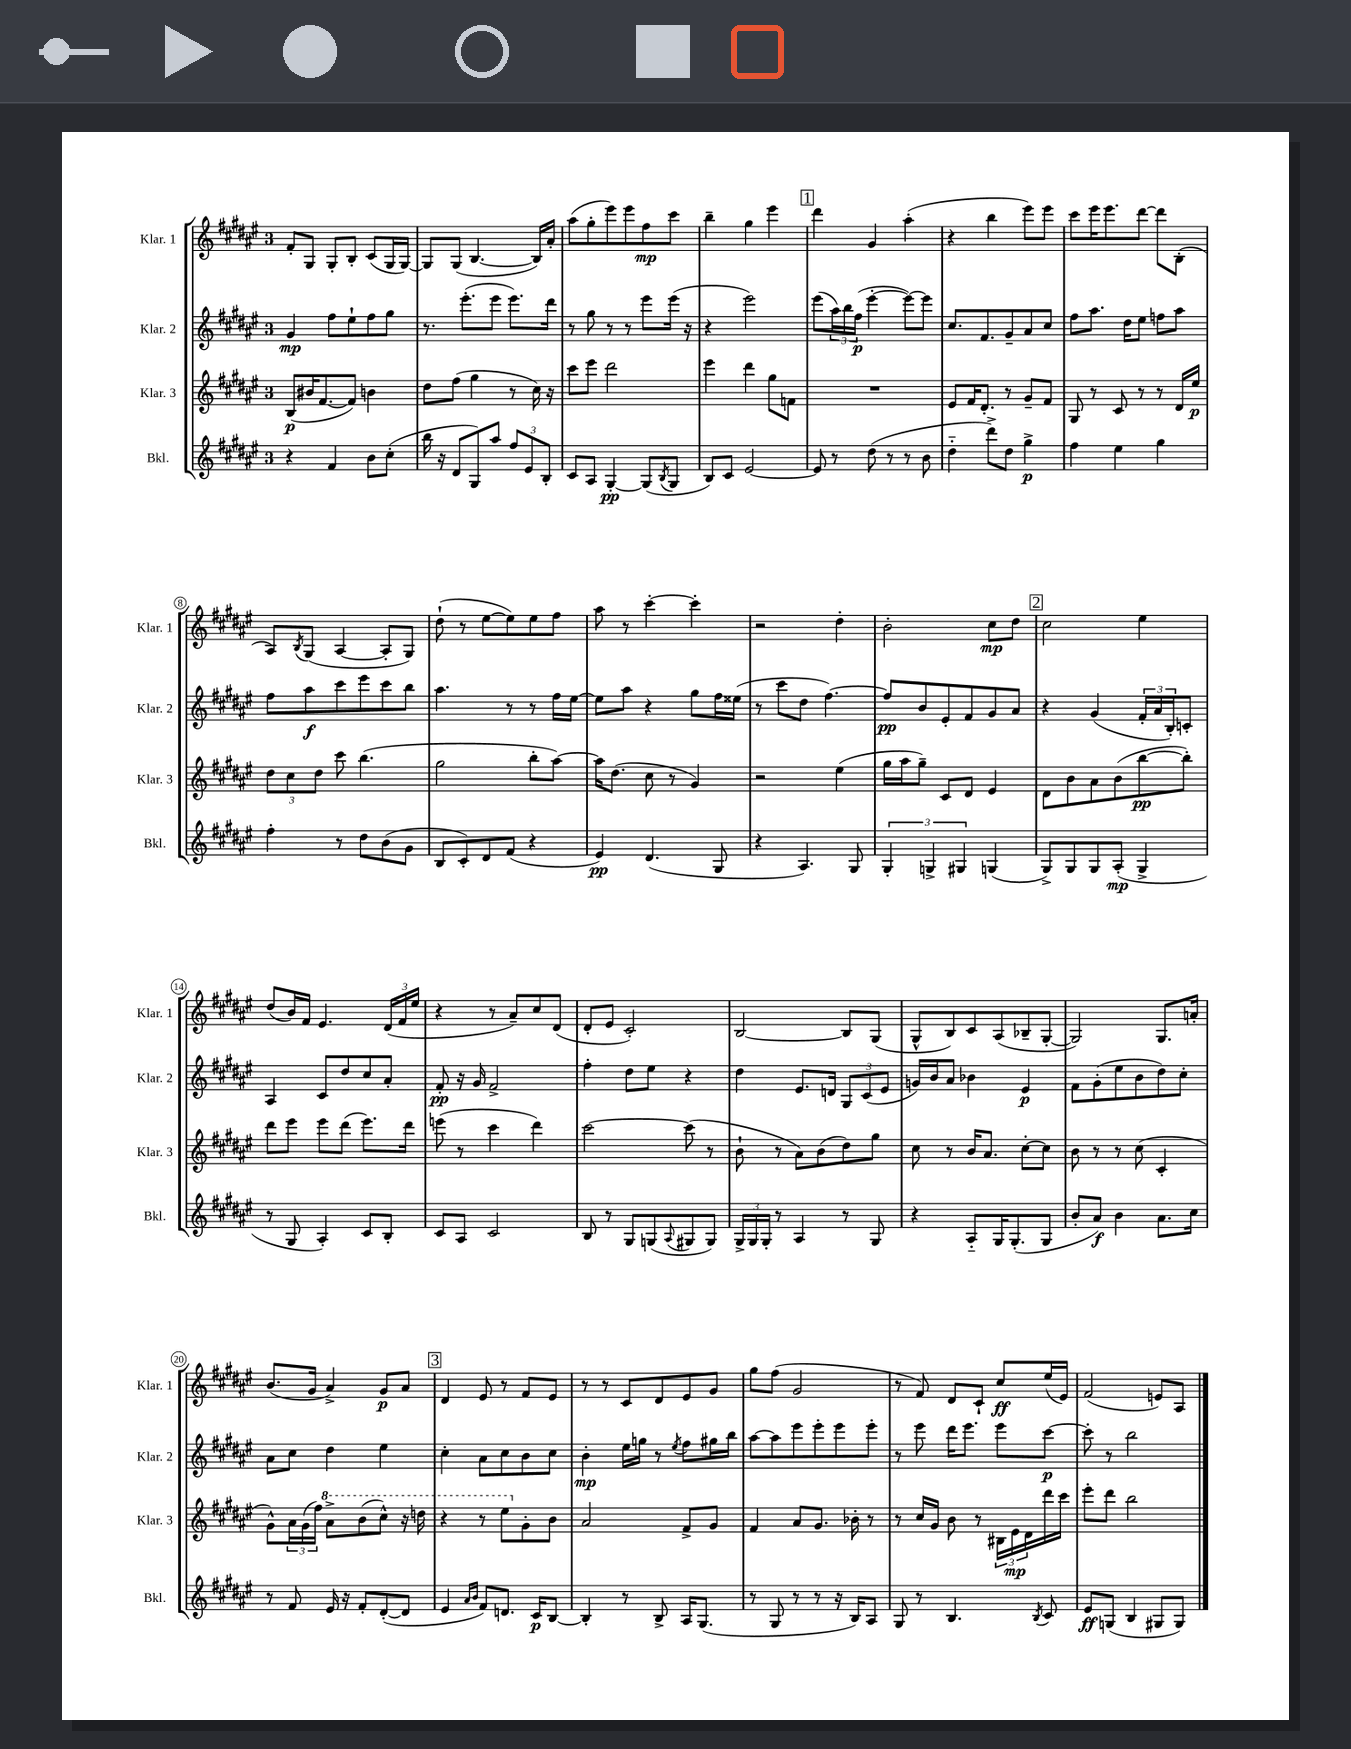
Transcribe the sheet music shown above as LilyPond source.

<<
\new StaffGroup <<
\new Staff = "s0" \with { instrumentName = "Klar. 1" shortInstrumentName = "Klar. 1" } {
    \clef treble \key fis \major \once \override Staff.TimeSignature.style = #'single-digit \time 3/4
    fis'8-. gis8 gis8-. b8-. cis'8( gis16 gis16~) |
    gis8 gis8( b4.~ b16) ais'16-. |
    ais''8( gis''8-. eis'''8) eis'''8 fis''8\mp cis'''8 |
    b''4-- gis''4 eis'''4 |
    \mark \markup { \box "1" } dis'''4 gis'4 ais''4-.( |
    r4 b''4 eis'''8) eis'''8 |
    cis'''8 eis'''16 eis'''8. dis'''8~ dis'''8 b8-.( |
    ais8) \acciaccatura { b8 } gis8( ais4~ ais8-. gis8) |
    dis''8-!( r8 eis''8~ eis''8) eis''8 fis''8 |
    ais''8 r8 cis'''4~-. cis'''4-. |
    r2 dis''4-. |
    b'2-. cis''8\mp dis''8 |
    \mark \markup { \box "2" } cis''2 eis''4 |
    dis''8( b'16) fis'16 eis'4. \tuplet 3/2 { dis'16( fis'16 eis''16 } |
    r4 r8 ais'8--) cis''8 dis'8( |
    dis'8-. eis'8 cis'2-.) |
    b2~ b8 gis8( |
    gis8-^ b8) cis'8 ais8( bes8-- gis8~-. |
    gis2) gis8. a'16-. |
    b'8.( gis'16 ais'4->) gis'8\p ais'8 |
    \mark \markup { \box "3" } dis'4 eis'8 r8 fis'8 eis'8 |
    r8 r8 cis'8 dis'8 eis'8 gis'8 |
    gis''8 fis''8( gis'2 |
    r8 fis'8) dis'8 cis'8-! cis''8\ff eis''16( eis'16) |
    fis'2( e'8) ais8 \bar "|." |
}
\new Staff = "s1" \with { instrumentName = "Klar. 2" shortInstrumentName = "Klar. 2" } {
    \clef treble \key fis \major \once \override Staff.TimeSignature.style = #'single-digit \time 3/4
    gis'4\mp fis''8 eis''8-! fis''8 gis''8 |
    r8. eis'''8.-.( eis'''8 eis'''8.) dis'''16 |
    r8 gis''8 r8 r8 eis'''8 eis'''16( r16 |
    r4 eis'''2) |
    \mark \markup { \box "1" } eis'''8( \tuplet 3/2 { ais''16) b''16 fis''16\p( } eis'''4~-. eis'''8~) eis'''8 |
    cis''8. fis'8. gis'8-- ais'8 cis''8 |
    fis''8 ais''8. dis''16 eis''8 f''8 ais''8 |
    fis''8 ais''8\f cis'''8 eis'''8 cis'''8 b''8 |
    ais''4. r8 r8 fis''16 eis''16~ |
    eis''8 ais''8 r4 gis''8 fis''16 eisis''16( |
    r8 cis'''8 dis''8 fis''4.~) |
    fis''8\pp b'8 eis'8-. fis'8 gis'8 ais'8 |
    \mark \markup { \box "2" } r4 gis'4( \tuplet 3/2 { fis'16-. ais'16 b16-.) } c'8-. |
    ais4 cis'8 dis''8 cis''8 ais'8-. |
    fis'8-.\pp r16 gis'16 fis'2-> |
    fis''4-. dis''8 eis''8 r4 |
    dis''4 eis'8. d'16 \tuplet 3/2 { gis8 cis'8( eis'8 } |
    g'16) b'16 ais'8 bes'4 eis'4\p |
    fis'8 gis'8-.( eis''8 b'8 dis''8) cis''8-. |
    ais'8 cis''8 dis''4 eis''4 |
    \mark \markup { \box "3" } cis''4-. ais'8 cis''8 b'8 cis''8 |
    b'4-.\mp eis''16 g''16 r8 \acciaccatura { eis''8 } fis''8 gis''16 b''16 |
    ais''8~ ais''8 eis'''8 eis'''8-. eis'''8 eis'''8-. |
    r8 eis'''8 dis'''16 eis'''8. eis'''8 cis'''8~\p |
    cis'''8-. r8 b''2 \bar "|." |
}
\new Staff = "s2" \with { instrumentName = "Klar. 3" shortInstrumentName = "Klar. 3" } {
    \clef treble \key fis \major \once \override Staff.TimeSignature.style = #'single-digit \time 3/4
    b8\p( bis'16 fis'8.~ fis'8) b'4 |
    dis''8 fis''8( gis''4 r8 cis''16) r16 |
    cis'''8 eis'''8 dis'''2 |
    eis'''4 dis'''4 gis''8 f'8 |
    \mark \markup { \box "1" } R2. |
    eis'8 fis'16 dis'8.-. r8 gis'8-- fis'8 |
    gis8 r8 cis'8 r8 r8 dis'16 eis''16\p |
    \tuplet 3/2 { dis''8 cis''8 dis''8 } cis'''8 b''4.( |
    gis''2 b''8-. ais''8~) |
    ais''16 dis''8.( cis''8 r8 gis'4) |
    r2 eis''4( |
    gis''16 ais''16 gis''8--) cis'8 dis'8 eis'4 |
    \mark \markup { \box "2" } dis'8 b'8 ais'8 b'8( b''8~\pp b''8-.) |
    dis'''8 eis'''8 eis'''8 dis'''8( eis'''8.) dis'''16 |
    e'''8( r8 cis'''4 dis'''4) |
    cis'''2~ cis'''8( r8 |
    b'8-! r8 ais'8) b'8( dis''8) gis''8 |
    cis''8 r8 b'16 ais'8. cis''8~-. cis''8 |
    b'8 r8 r8 cis''8( cis'4-. |
    gis'8-^) \tuplet 3/2 { ais'16 gis'16( fis''16) } \ottava #1 ais''8-> b''8( cis'''8-^) r16 d'''16 |
    \mark \markup { \box "3" } r4 r8 eis'''8 \ottava #0 gis'8-. b'8 |
    ais'2 fis'8-> gis'8 |
    fis'4 ais'8 gis'8. bes'16-. r8 |
    r8 cis''16 gis'16 b'8 r8 \tuplet 3/2 { bis16 eis'16\mp dis'16 } dis'''16 cis'''16 |
    eis'''8-. dis'''8 b''2 \bar "|." |
}
\new Staff = "s3" \with { instrumentName = "Bkl." shortInstrumentName = "Bkl." } {
    \clef treble \key fis \major \once \override Staff.TimeSignature.style = #'single-digit \time 3/4
    r4 fis'4 b'8 cis''8-.( |
    b''16 r16 dis'8 gis8) ais''8 \tuplet 3/2 { fis''8 eis'8 b8-. } |
    cis'8 ais8 gis4~-.\pp gis8( \acciaccatura { b8 } gis8 |
    b8) cis'8 eis'2~ |
    \mark \markup { \box "1" } eis'8 r8 dis''8( r8 r8 b'8 |
    dis''4-_ dis'''8->) dis''8 gis''4->\p |
    fis''4 eis''4 gis''4 |
    fis''4-. r8 dis''8 b'8( gis'8 |
    b8 cis'8-.) dis'8 fis'8( r4 |
    eis'4\pp) dis'4.( gis8 |
    r4 ais4.) gis8 |
    \tuplet 3/2 { gis4-. g4-> gis4 } g4( |
    \mark \markup { \box "2" } gis8->) gis8 gis8 ais8-.\mp( gis4-> |
    r8 gis8 ais4-.) cis'8 b8-. |
    cis'8 ais8 cis'2 |
    b8 r8 gis8 g8( \appoggiatura { ais8 } gis8 gis8) |
    \tuplet 3/2 { gis16-> gis16 gis16-. } r8 ais4 r8 gis8 |
    r4 ais8-_ gis16 gis8.-.( gis8 |
    b'8-. ais'8\f) b'4 ais'8. cis''16 |
    r8 fis'8 eis'16 r16 fis'8-. dis'8~-.( dis'8 |
    \mark \markup { \box "3" } eis'4 \grace { ais'16 b'16 } fis'8) d'8. cis'16\p b8~ |
    b4-. r8 b8-> ais16 gis8.( |
    r8 gis8 r8 r8 r16 b16) ais8 |
    gis8 r8 b4. \acciaccatura { b8 } cis'8 |
    eis'8\ff g8( b4 gis8 gis8) \bar "|." |
}
>>
>>
